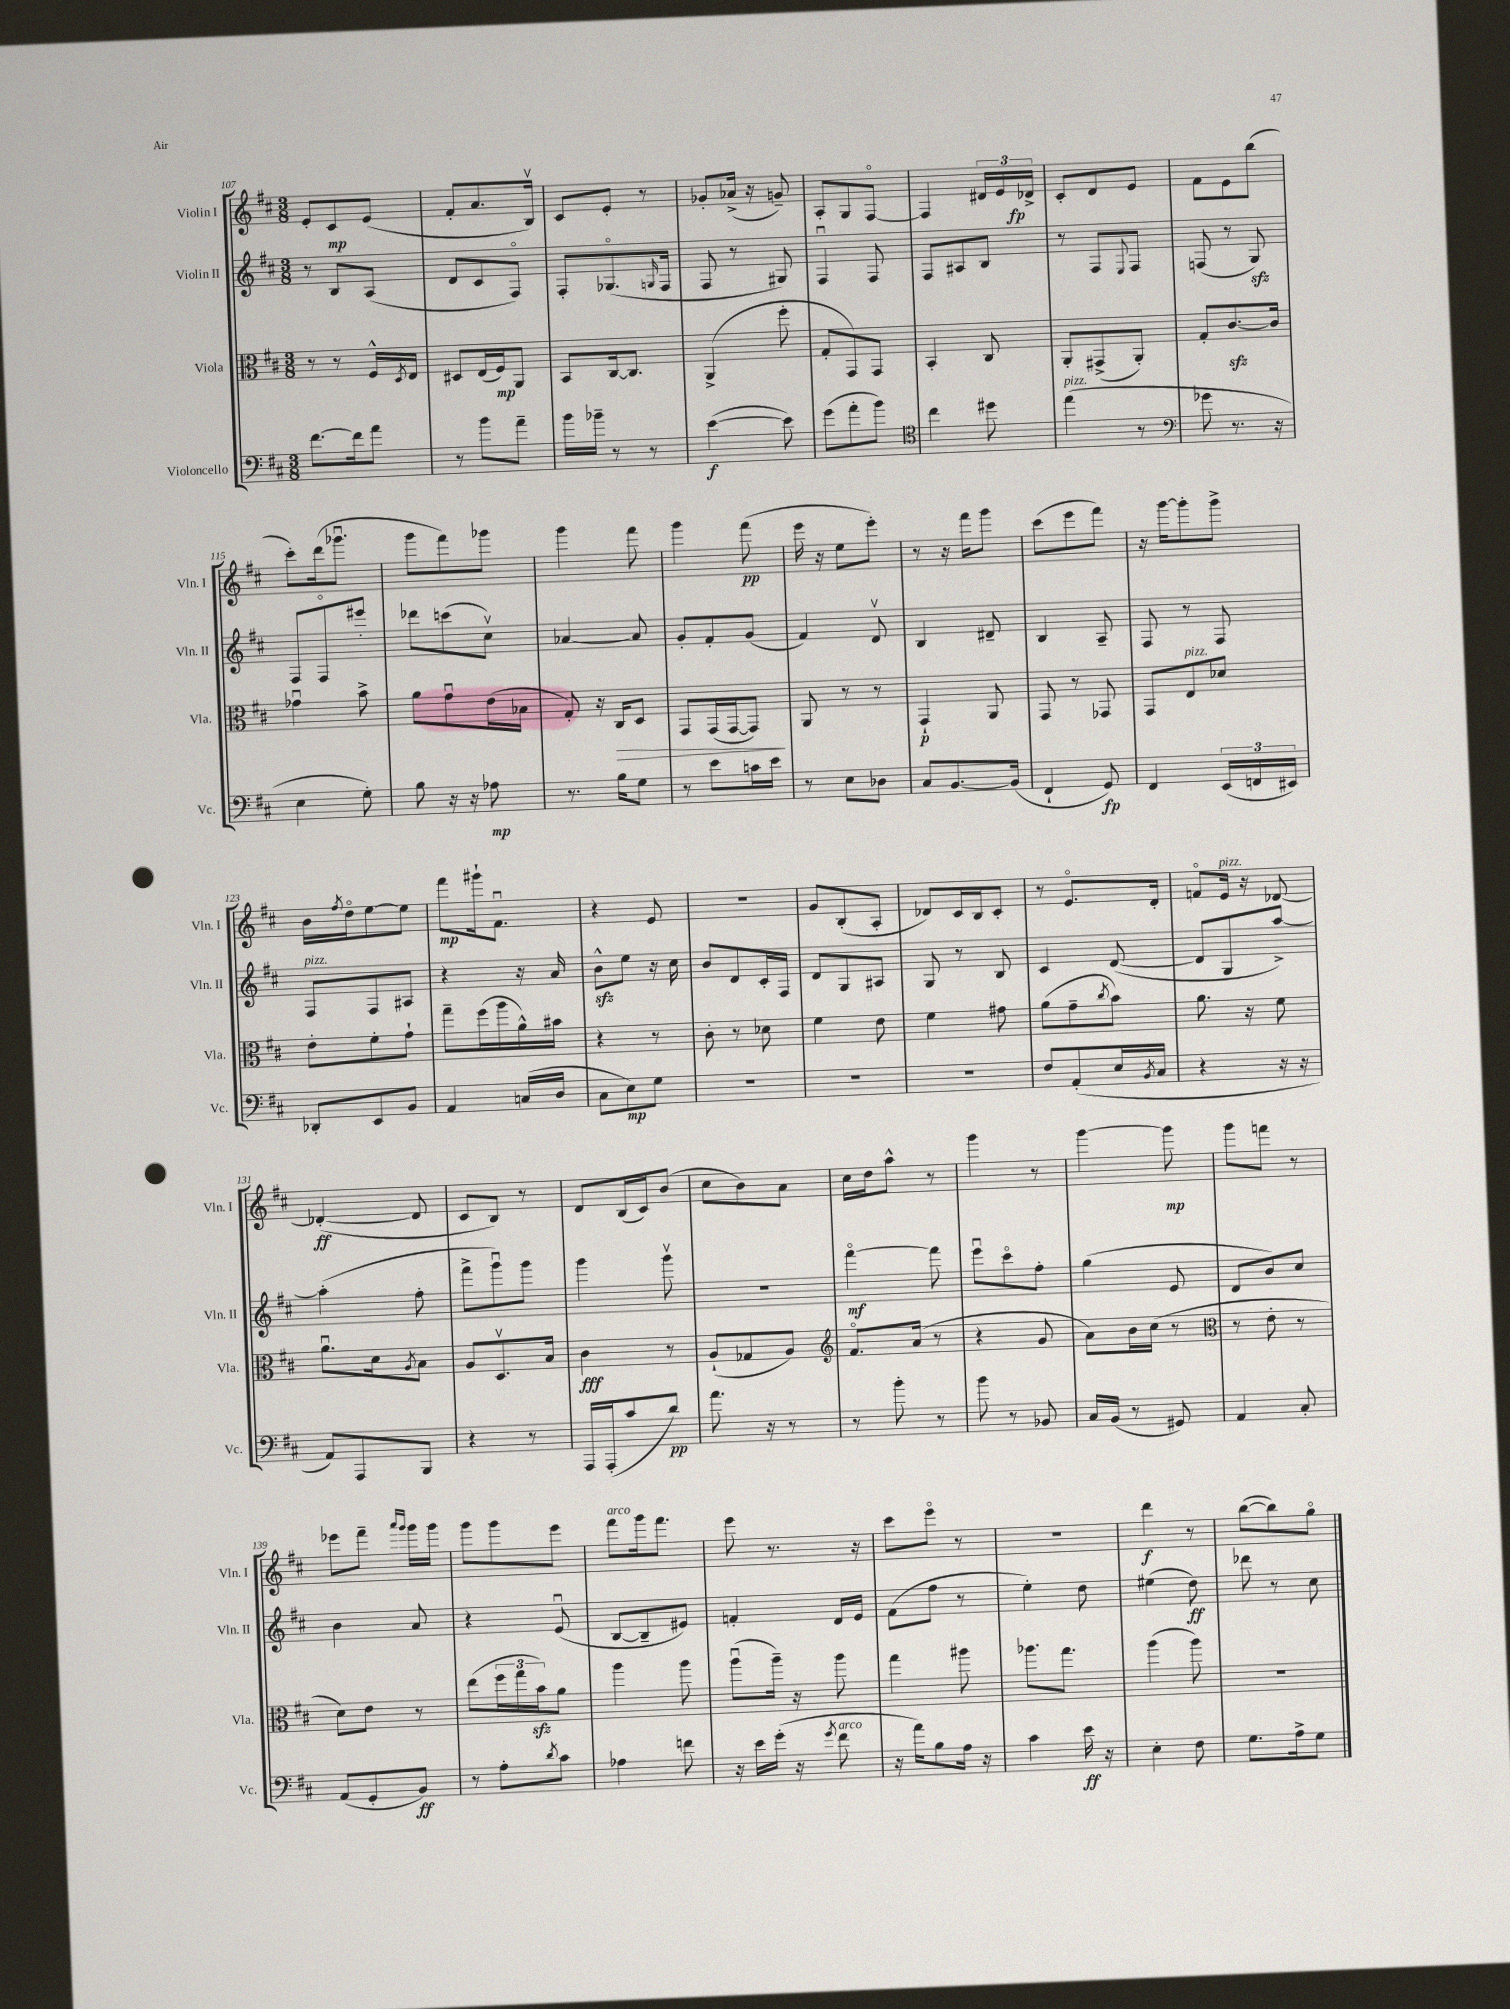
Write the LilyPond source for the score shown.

<<
\new StaffGroup <<
\new Staff = "s0" \with { instrumentName = "Violin I" shortInstrumentName = "Vln. I" } {
    \clef treble \key d \major \numericTimeSignature \time 3/8
    e'8-. cis'8\mp e'8( |
    fis'8-. a'8. b16\upbow) |
    cis'8 e'8-. r8 |
    ges'8-. aes'16->( r16 g'8--) |
    a8-. g8 fis8~\flageolet |
    fis4 \tuplet 3/2 { dis'16 e'16 des'16->\fp } |
    cis'8-. d'8 e'8 |
    fis'8 e'8 b''8( |
    cis'''8-.) d'''16( ges'''8.\downbow |
    g'''8 fis'''8) ges'''8 |
    g'''4 fis'''8 |
    g'''4 fis'''8\pp( |
    e'''16 r16 e''8 e'''8-.) |
    r8 r16 fis'''16 g'''8 |
    cis'''8( e'''8 fis'''8) |
    r16 g'''16~ g'''8-. g'''8-> |
    b'16 \acciaccatura { fis''8 } d''16\flageolet e''8~ e''8 |
    fis'''8\mp gis'''16-! fis'8.\downbow |
    r4 e'8 |
    R4. |
    g'8 b8-.( a8-. |
    des'8) cis'16 b16 cis'8-. |
    r8 e'8.\flageolet d'16-. |
    f'8\flageolet e'16^\markup { \italic "pizz." } r16 des'8~ |
    des'4~-.\ff( des'8 |
    cis'8 b8) r8 |
    d'8 b16( cis'16) b'8( |
    cis''8 b'8) a'8 |
    cis''16 d''16 a''8-^ r8 |
    g'''4 r8 |
    g'''4~ g'''8\mp |
    g'''8 f'''8 r8 |
    ees'''8 fis'''8-- \grace { a'''16 g'''16 } g'''16 g'''16 |
    g'''8 g'''8 e'''8 |
    fis'''8^\markup { \italic "arco" } g'''16 fis'''8. |
    e'''8 r8. r16 |
    cis'''8 e'''8\flageolet r8 |
    R4. |
    d'''4\f r8 |
    b''8~( b''8) g''8\flageolet \bar "|." |
}
\new Staff = "s1" \with { instrumentName = "Violin II" shortInstrumentName = "Vln. II" } {
    \clef treble \key d \major \numericTimeSignature \time 3/8
    r8 b8 a8( |
    d'8 cis'8 fis8\flageolet) |
    fis8-. ges8.\flageolet( \grace { g16 } fis16 |
    fis8 r8 gis8) |
    fis4\downbow fis8 |
    fis8 ais8 b8 |
    r8 fis8 \appoggiatura { e8 } fis8 |
    f8( r8 g8\sfz) |
    fis8 fis8\flageolet eis'''8-. |
    des'''8 c'''8( cis''8\upbow) |
    aes'4~ aes'8 |
    g'8-. fis'8-. g'8( |
    fis'4) d'8\upbow |
    b4 dis'8-- |
    b4 a8-- |
    fis8 r8 fis8 |
    fis8^\markup { \italic "pizz." } fis8 ais8 |
    r4 r16 a'16 |
    b'8-^\sfz e''8 r16 cis''16 |
    b'8 d'8 cis'16-. fis16 |
    d'8 g8 ais8 |
    g8 r8 b8 |
    cis'4 d'8~( |
    d'8 g8 a''8~->) |
    a''4-.( fis''8-. |
    fis'''8-> g'''8\downbow) g'''8 |
    g'''4 g'''8\upbow |
    r4. |
    fis'''4~\flageolet\mf fis'''8 |
    e'''8\downbow cis'''8\flageolet fis''8-. |
    g''4( e'8 |
    d'8 b'8) cis''8 |
    b'4 a'8 |
    r4 e'8\downbow( |
    b8~ b8-- eis'8) |
    f'4-. d'16 e'16 |
    fis'8( fis''8 r8 |
    e''4-.) d''8 |
    eis''4( d''8\ff) |
    des'''8 r8 cis''8 \bar "|." |
}
\new Staff = "s2" \with { instrumentName = "Viola" shortInstrumentName = "Vla." } {
    \clef alto \key d \major \numericTimeSignature \time 3/8
    r8 r8 fis16-^ \acciaccatura { d8 } e16 |
    dis8 e16( fis16\mp) a,8 |
    b,8 cis16~ cis8. |
    a,4->( fis''8-. |
    g8-. g,8) g,8 |
    b,4-. cis8 |
    a,8-. gis,8->( a,8-.) |
    g8-. cis'8.~\sfz cis'16 |
    ges'4\downbow b'8-> |
    a'8 g'8\downbow e'16( bes16 |
    g8-.) r16 cis16\> d8 |
    g,8 g,16( g,16~ g,8\!) |
    a,8 r8 r8 |
    g,4-!\p a,8 |
    g,8 r8 ges,8 |
    g,8 e8^\markup { \italic "pizz." } des'8 |
    e'8-. fis'8-. g'8-! |
    g''8-- fis''16( a''16 a'16-^) bis'16 |
    r4 r8 |
    cis'8-. r8 des'8 |
    fis'4 e'8 |
    fis'4 gis'8 |
    a'8( g'8-- \acciaccatura { cis''8 } b'8) |
    a'8. r16 fis'8 |
    a'8.\downbow d'16 \acciaccatura { a8 } b8 |
    a8 d8.\upbow b16 |
    cis'4\fff r8 |
    a8-!( ges8 a8) |
    \clef treble fis'8.\flageolet a'16( r8 |
    r4 g'8 |
    a'8) b'16 cis''16( r8 |
    \clef alto r8 e'8-. r8 |
    d'8) e'8 r8 |
    e''8( \tuplet 3/2 { fis''16 g''16 b'16\sfz) } a'8 |
    a''4 a''8 |
    a''8\downbow( a''16--) r16 a''8 |
    g''4 ais''8 |
    aes''8. g''8. |
    a''4( a''8) |
    R4. \bar "|." |
}
\new Staff = "s3" \with { instrumentName = "Violoncello" shortInstrumentName = "Vc." } {
    \clef bass \key d \major \numericTimeSignature \time 3/8
    fis'8.~ fis'16 a'8 |
    r8 b'8 a'8-- |
    b'16 bes'16-- r8 r8 |
    e'4~\f( e'8) |
    g'8( a'8-. b'8) |
    \clef tenor cis''4 dis''8 |
    e''4^\markup { \italic "pizz." }( r8 |
    \clef bass ges'8 r8. r16 |
    e4 g8-.) |
    b8 r16 r16 aes8\mp |
    r8. b16 g8 |
    r8 e'8 c'16 e'16 |
    r8 e8 des8 |
    cis8 b,8.~ b,16( |
    fis,4-! g,8\fp) |
    fis,4 \tuplet 3/2 { e,16( f,16 eis,16) } |
    des,8-. e,8 b,8 |
    a,4 c16( d16 |
    cis8 e8\mp) g8 |
    R4. |
    R4. |
    R4. |
    fis8 a,8-.( e16 \acciaccatura { b,8 } cis16 |
    r4 r16 r16 |
    a,8) a,,8 b,,8 |
    r4 r8 |
    a,,16 a,,16-.( cis'8 d'8\pp) |
    a'8. r16 r8 |
    r8 b'8-. r8 |
    b'8 r8 bes,8 |
    cis16 b,16( r8 gis,8) |
    a,4 cis8-. |
    a,8( g,8-. b,8\ff) |
    r8 a8-. \acciaccatura { d'8 } cis'8 |
    aes4 f'8 |
    r16 e'16 g'16-.( r16 \acciaccatura { g'8 } fis'8^\markup { \italic "arco" } |
    r16 a'16) b8 a16 r16 |
    cis'4 e'16\ff r16 |
    e4-. fis8 |
    g8. a16-> g8 \bar "|." |
}
>>
>>
\layout { \context { \Score currentBarNumber = #107 } }
